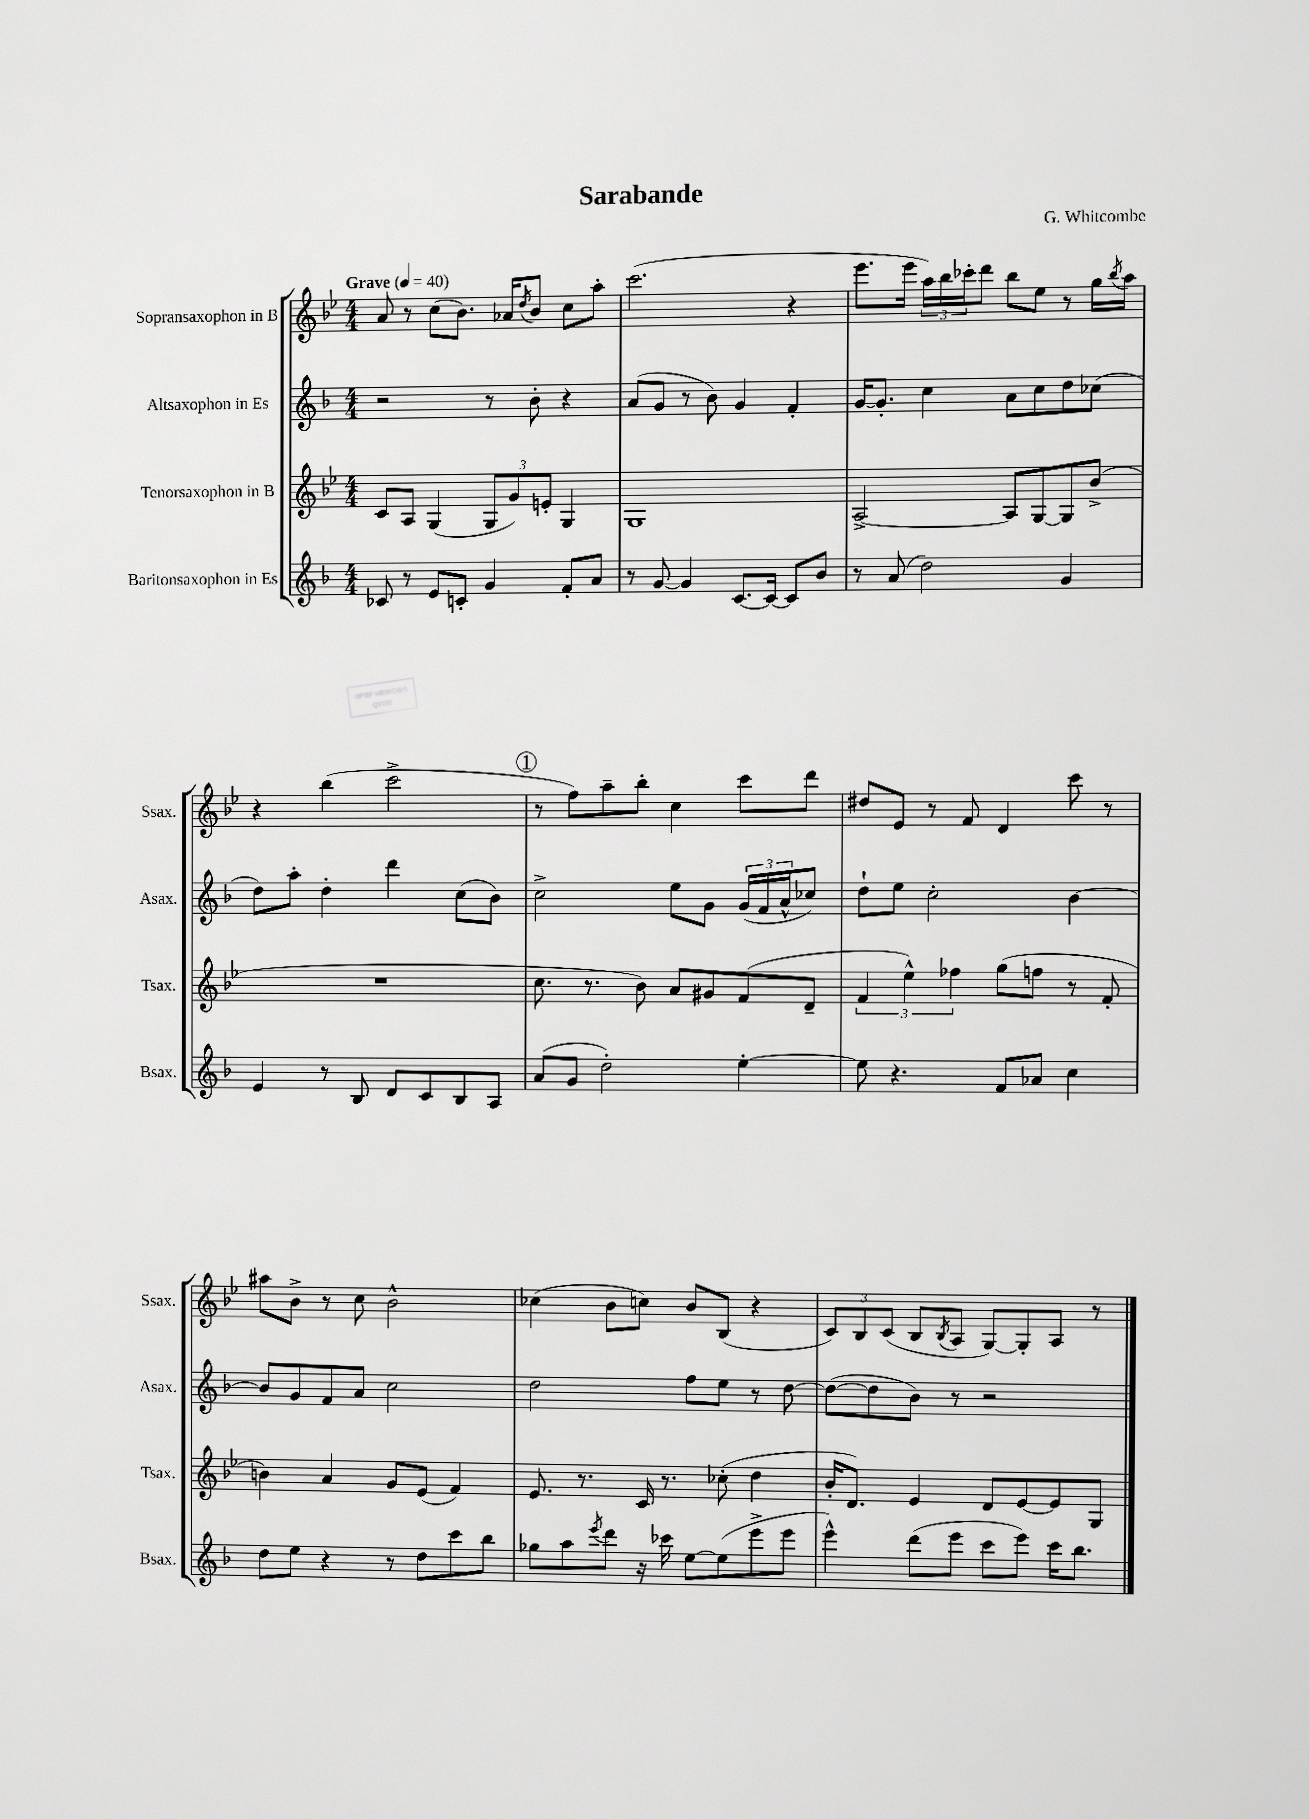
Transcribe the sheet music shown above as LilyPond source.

\header { title = "Sarabande" composer = "G. Whitcombe" }
<<
\new StaffGroup <<
\new Staff = "s0" \with { instrumentName = "Sopransaxophon in B" shortInstrumentName = "Ssax." } {
    \clef treble \key bes \major \numericTimeSignature \time 4/4 \tempo "Grave" 4 = 40
    a'8 r8 c''8( bes'8.) aes'16 \acciaccatura { d''8 } bes'8 c''8 a''8-. |
    c'''2.( r4 |
    ees'''8. ees'''16 \tuplet 3/2 { a''16) bes''16 ces'''16-. } d'''8 bes''8 ees''8 r8 g''16 \acciaccatura { bes''8 } a''16 |
    r4 bes''4( c'''2-> |
    \mark \markup { \circle "1" } r8 f''8) a''8-- bes''8-. c''4 c'''8 d'''8 |
    dis''8 ees'8 r8 f'8 d'4 c'''8 r8 |
    ais''8 bes'8-> r8 c''8 bes'2-^ |
    ces''4( bes'8 c''8) bes'8 bes8( r4 |
    \tuplet 3/2 { c'8) bes8 c'8( } bes8 \acciaccatura { bes8 } a8 g8~) g8-. a8 r8 \bar "|." |
}
\new Staff = "s1" \with { instrumentName = "Altsaxophon in Es" shortInstrumentName = "Asax." } {
    \clef treble \key f \major \numericTimeSignature \time 4/4
    r2 r8 bes'8-. r4 |
    a'8( g'8 r8 bes'8) g'4 f'4-. |
    g'16~ g'8.-. c''4 a'8 c''8 d''8 ces''8( |
    d''8) a''8-. d''4-. d'''4 c''8( bes'8) |
    \mark \markup { \circle "1" } c''2-> e''8 g'8 \tuplet 3/2 { g'16( f'16 a'16-^ } ces''8) |
    d''8-! e''8 c''2-. bes'4~ |
    bes'8 g'8 f'8 a'8 c''2 |
    d''2 f''8 e''8 r8 d''8~ |
    d''8~( d''8 bes'8) r8 r2 \bar "|." |
}
\new Staff = "s2" \with { instrumentName = "Tenorsaxophon in B" shortInstrumentName = "Tsax." } {
    \clef treble \key bes \major \numericTimeSignature \time 4/4
    c'8 a8 g4( \tuplet 3/2 { g8 g'8) e'8-. } g4 |
    g1 |
    a2~-> a8 g8~ g8 bes'8->( |
    R1 |
    \mark \markup { \circle "1" } c''8. r8. bes'8) a'8 gis'8 f'8( d'8-- |
    \tuplet 3/2 { f'4 ees''4-^) fes''4 } g''8( f''8 r8 f'8-. |
    b'4) a'4 g'8 ees'8( f'4) |
    ees'8. r8. c'16 r8. ces''8-.( d''4 |
    bes'16-. d'8.) ees'4 d'8 ees'8~ ees'8 g8 \bar "|." |
}
\new Staff = "s3" \with { instrumentName = "Baritonsaxophon in Es" shortInstrumentName = "Bsax." } {
    \clef treble \key f \major \numericTimeSignature \time 4/4
    ces'8 r8 e'8 c'8-. g'4 f'8-. a'8 |
    r8 g'8~ g'4 c'8.~ c'16~ c'8 bes'8 |
    r8 a'8( d''2) g'4 |
    e'4 r8 bes8 d'8 c'8 bes8 a8 |
    \mark \markup { \circle "1" } a'8( g'8 d''2-.) e''4~-. |
    e''8 r4. f'8 aes'8 c''4 |
    d''8 e''8 r4 r8 d''8 c'''8 bes''8 |
    ges''8 a''8 \acciaccatura { e'''8 } d'''8 r16 ces'''16 e''8~ e''8( e'''8-> e'''8 |
    e'''4-^) d'''8( e'''8 c'''8 e'''8) c'''16 bes''8. \bar "|." |
}
>>
>>
\layout { \context { \Score \remove "Bar_number_engraver" } }
